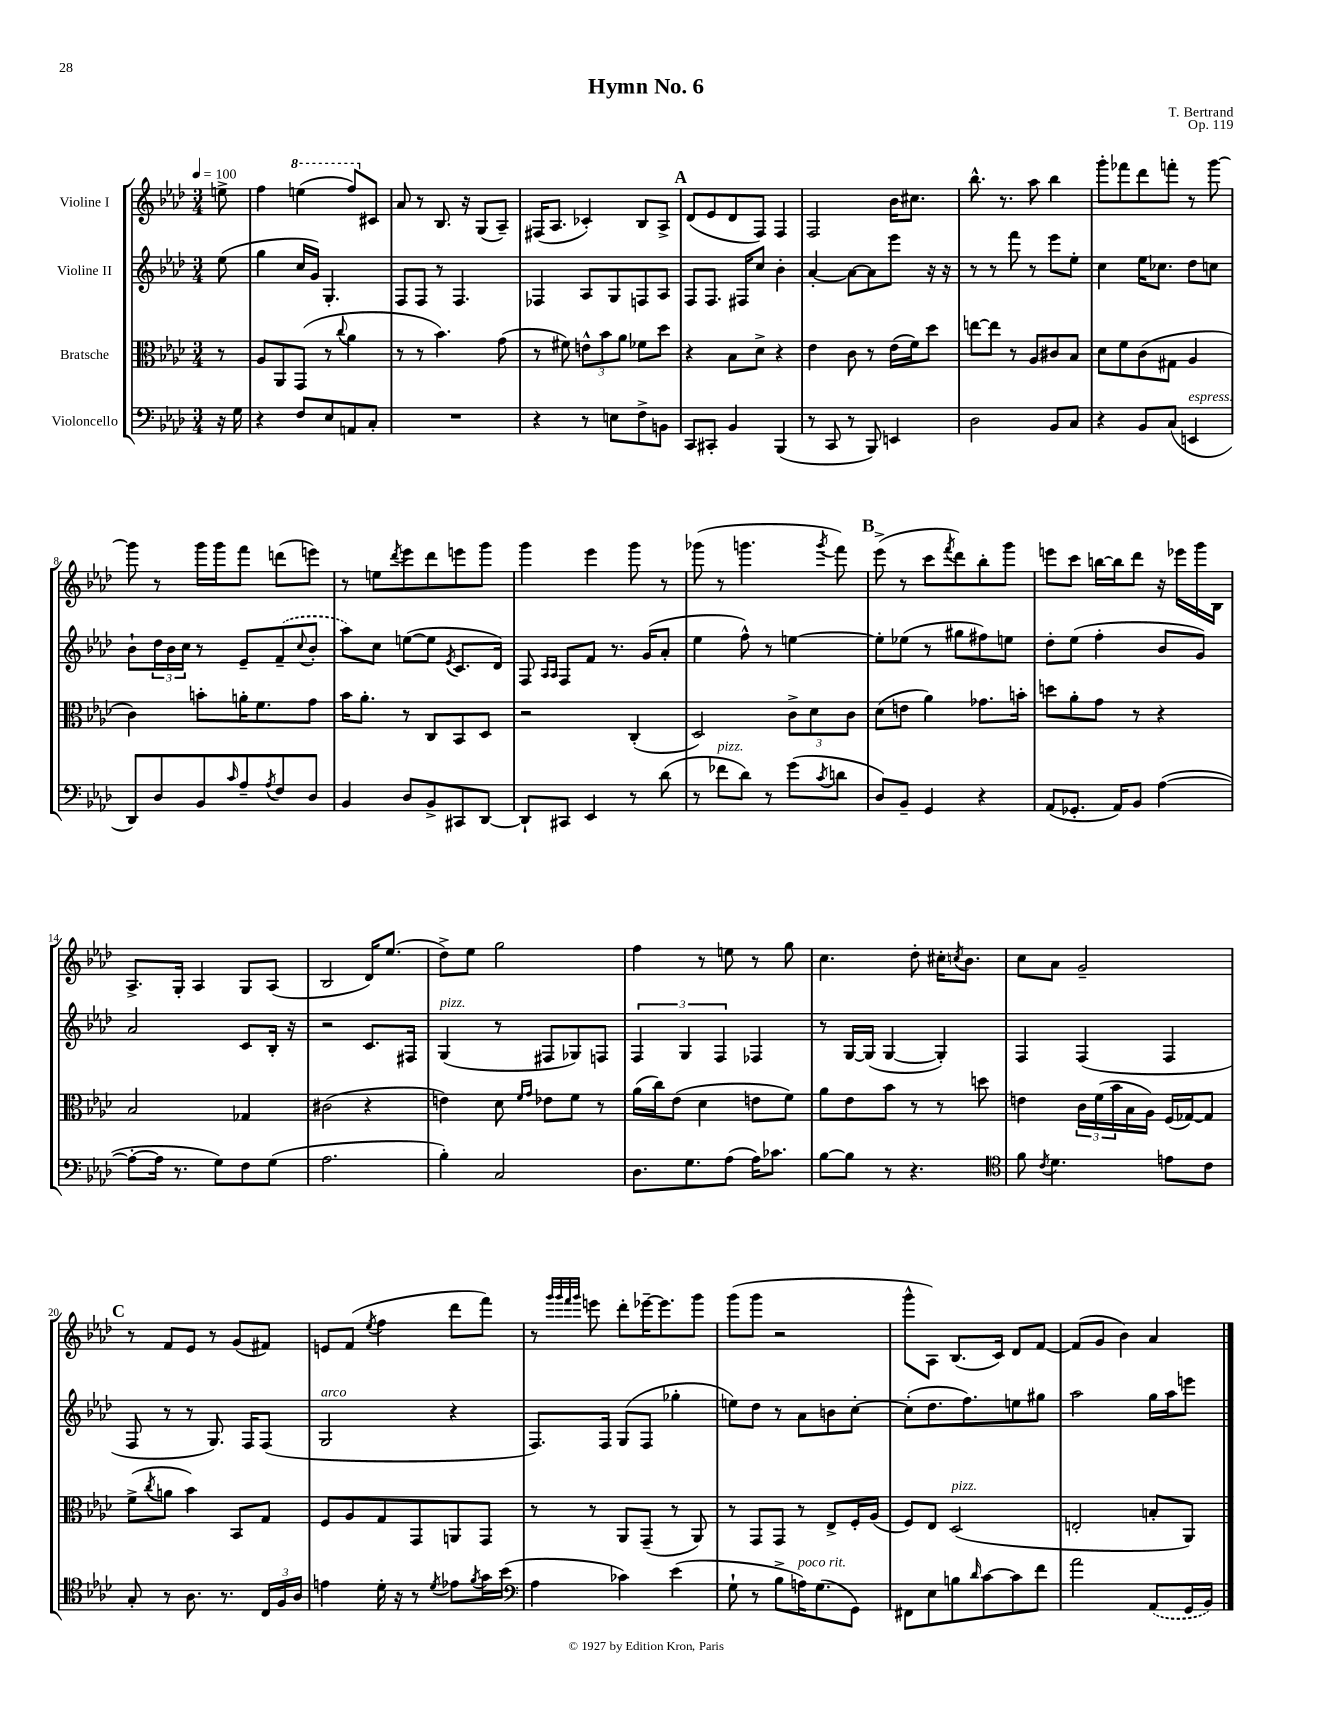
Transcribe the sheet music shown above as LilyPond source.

\header { title = "Hymn No. 6" composer = "T. Bertrand" opus = "Op. 119" }
<<
\new StaffGroup <<
\new Staff = "s0" \with { instrumentName = "Violine I" } {
    \clef treble \key aes \major \numericTimeSignature \time 3/4 \partial 8 \tempo 4 = 100
    e''8-> |
    f''4 \ottava #1 e'''4( f'''8) \ottava #0 cis'8 |
    aes'8 r8 bes8. r16 g8( aes8--) |
    fis16( aes8. ces'4-.) bes8 aes8-> |
    \mark \markup { \bold "A" } des'8( ees'8 des'8 f8) f4 |
    f2 bes'16 cis''8. |
    bes''8.-^ r8. aes''8 bes''4 |
    g'''8-. fes'''8 des'''8 f'''8-. r8 g'''8~ |
    g'''8 r8 g'''16 g'''16 f'''8 d'''8( e'''8) |
    r8 e''8 \acciaccatura { des'''8 } ees'''8 des'''8 e'''8 g'''8 |
    g'''4 ees'''4 g'''8 r8 |
    ges'''8( r8 g'''4. \acciaccatura { g'''8 } f'''8) |
    \mark \markup { \bold "B" } ees'''8->( r8 c'''8 \acciaccatura { f'''8 } des'''8) bes''8-. g'''8 |
    e'''8 c'''8 b''16~ b''16 des'''8 r16 ees'''16 g'''16 bes16 |
    aes8.-> g16-. aes4 g8 aes8( |
    bes2 des'16) ees''8.( |
    des''8->) ees''8 g''2 |
    f''4 r8 e''8 r8 g''8 |
    c''4. des''8-. cis''16-. \acciaccatura { c''8 } bes'8. |
    c''8 aes'8 g'2-- |
    \mark \markup { \bold "C" } r8 f'8 ees'8 r8 g'8( fis'8) |
    e'8 f'8( \acciaccatura { ees''8 } f''4 des'''8 f'''8) |
    r8 \grace { g'''32 g'''32 f'''32 g'''32 } e'''8 des'''8-. ees'''16~-- ees'''8. g'''8 |
    g'''8( g'''8 r2 |
    g'''8-^ aes8) bes8.( c'16) des'8 f'8~ |
    f'8( g'8 bes'4) aes'4 \bar "|." |
}
\new Staff = "s1" \with { instrumentName = "Violine II" } {
    \clef treble \key aes \major \numericTimeSignature \time 3/4 \partial 8
    ees''8( |
    g''4 c''16 g'16) g4.-. |
    f8 f8 r8 f4. |
    fes4 aes8 g8 f8 aes8 |
    \mark \markup { \bold "A" } f8 f8. fis16 c''8 bes'4-. |
    aes'4~-. aes'8~ aes'8 ees'''8 r16 r16 |
    r8 r8 f'''8 r8 ees'''8 ees''8-. |
    c''4 ees''16 ces''8. des''8 c''8 |
    bes'8-! \tuplet 3/2 { des''16 bes'16 c''16 } r8 ees'8-- \once \slurDashed f'8--( \appoggiatura { c''8 } bes'8-. |
    aes''8) c''8 e''8~( e''8 \acciaccatura { ees'8 } c'8. des'16) |
    f8 \grace { aes16 aes16 } f8 f'8 r8. g'16( aes'8-. |
    ees''4 f''8-^) r8 e''4~ |
    \mark \markup { \bold "B" } e''8-. ees''8( r8 gis''8 fis''8) e''8 |
    des''8-. ees''8( f''4-. bes'8 g'8) |
    aes'2 c'8 bes16-. r16 |
    r2 c'8. fis16 |
    g4^\markup { \italic "pizz." }( r8 fis8 ges8) f8 |
    \tuplet 3/2 { f4 g4 f4 } fes4 |
    r8 g16~ g16( g4~ g4-.) |
    f4 f4( f4 |
    \mark \markup { \bold "C" } f8 r8 r8 g8.) f16 f8( |
    g2^\markup { \italic "arco" } r4 |
    f8.) f16 g8( f8 ges''4-. |
    e''8) des''8 r8 aes'8 b'8 c''8~-. |
    c''8-.( des''8. f''8.) e''8 gis''8 |
    aes''2 g''16 aes''16 e'''8 \bar "|." |
}
\new Staff = "s2" \with { instrumentName = "Bratsche" } {
    \clef alto \key aes \major \numericTimeSignature \time 3/4 \partial 8
    r8 |
    aes8 aes,8 g,8( r8 \appoggiatura { c''8 } aes'4 |
    r8 r8 bes'4.) g'8( |
    r8 fis'8) \tuplet 3/2 { e'8-^ bes'8 aes'8 } fes'8 des''8 |
    \mark \markup { \bold "A" } r4 bes8 des'8-> r4 |
    ees'4 c'8 r8 ees'16( f'16) des''8 |
    e''8~ e''8 r8 aes8 cis'8 bes8 |
    des'8 f'8 c'8( gis8 aes4 |
    c'4) b'8-. a'16-. f'8. g'8 |
    bes'16 aes'8.-. r8 c8 bes,8 des8 |
    r2 c4-.( |
    des2) \tuplet 3/2 { c'8-> des'8 c'8 } |
    \mark \markup { \bold "B" } des'8( e'8 aes'4) ges'8. b'16-. |
    d''8 aes'8-. g'8 r8 r4 |
    bes2 ges4 |
    cis'2( r4 |
    e'4) des'8 \grace { f'16 g'16 } ees'8 f'8 r8 |
    aes'16( c''16) ees'8( des'4 e'8 f'8) |
    aes'8 ees'8 bes'8 r8 r8 d''8 |
    e'4 \tuplet 3/2 { c'16 f'16( bes'16 } bes16 aes16) f16( ges16~) ges8 |
    \mark \markup { \bold "C" } f'8->( \acciaccatura { c''8 } a'8 bes'4) bes,8 g8 |
    f8 aes8 g8 g,8 a,8 g,8 |
    r8 r8 aes,8 g,8--( r8 aes,8) |
    r8 g,8 g,8 r8 ees8-> f16-. aes16( |
    f8) ees8 des2^\markup { \italic "pizz." }( |
    e2-. b8-. aes,8) \bar "|." |
}
\new Staff = "s3" \with { instrumentName = "Violoncello" } {
    \clef bass \key aes \major \numericTimeSignature \time 3/4 \partial 8
    r16 g16 |
    r4 f8 ees8 a,8 c8-. |
    R2. |
    r4 r8 e8 f8-> b,8 |
    \mark \markup { \bold "A" } c,8 cis,8-. bes,4 bes,,4( |
    r8 c,8 r8 bes,,8) e,4 |
    des2 bes,8 c8 |
    r4 bes,8 c8( e,4^\markup { \italic "espress." } |
    des,8) des8 bes,8 \grace { c'16 } aes8-- \acciaccatura { aes8 } f8 des8 |
    bes,4 des8 bes,8-> cis,8 des,8~ |
    des,8-! cis,8 ees,4 r8 des'8( |
    r8 fes'8^\markup { \italic "pizz." } des'8) r8 g'8( \acciaccatura { c'8 } d'8 |
    \mark \markup { \bold "B" } des8) bes,8-- g,4 r4 |
    aes,8( ges,8.-. aes,16) bes,8 aes4~( |
    aes8~-. aes16 r8. g8) f8 g8( |
    aes2. |
    bes4-.) c2 |
    des8. g8. aes8( aes16) ces'8. |
    bes8~ bes8 r8 r4. |
    \clef tenor f'8 \acciaccatura { c'8 } des'4. e'8 c'8 |
    \mark \markup { \bold "C" } g8-. r8 aes8. r8. \tuplet 3/2 { c16 f16 aes16 } |
    e'4 des'16-. r16 r8 \acciaccatura { des'8 } ees'8 \acciaccatura { f'8 } g'16 bes'16( |
    \clef bass aes4 ces'4) ees'4( |
    g8-! r8 bes8-> a16^\markup { \italic "poco rit." }) g8.( g,8) |
    fis,8 ees8 b8 \grace { des'16 } c'8~ c'8 f'8 |
    aes'2 \once \slurDashed aes,8( g,16 bes,16) \bar "|." |
}
>>
>>
